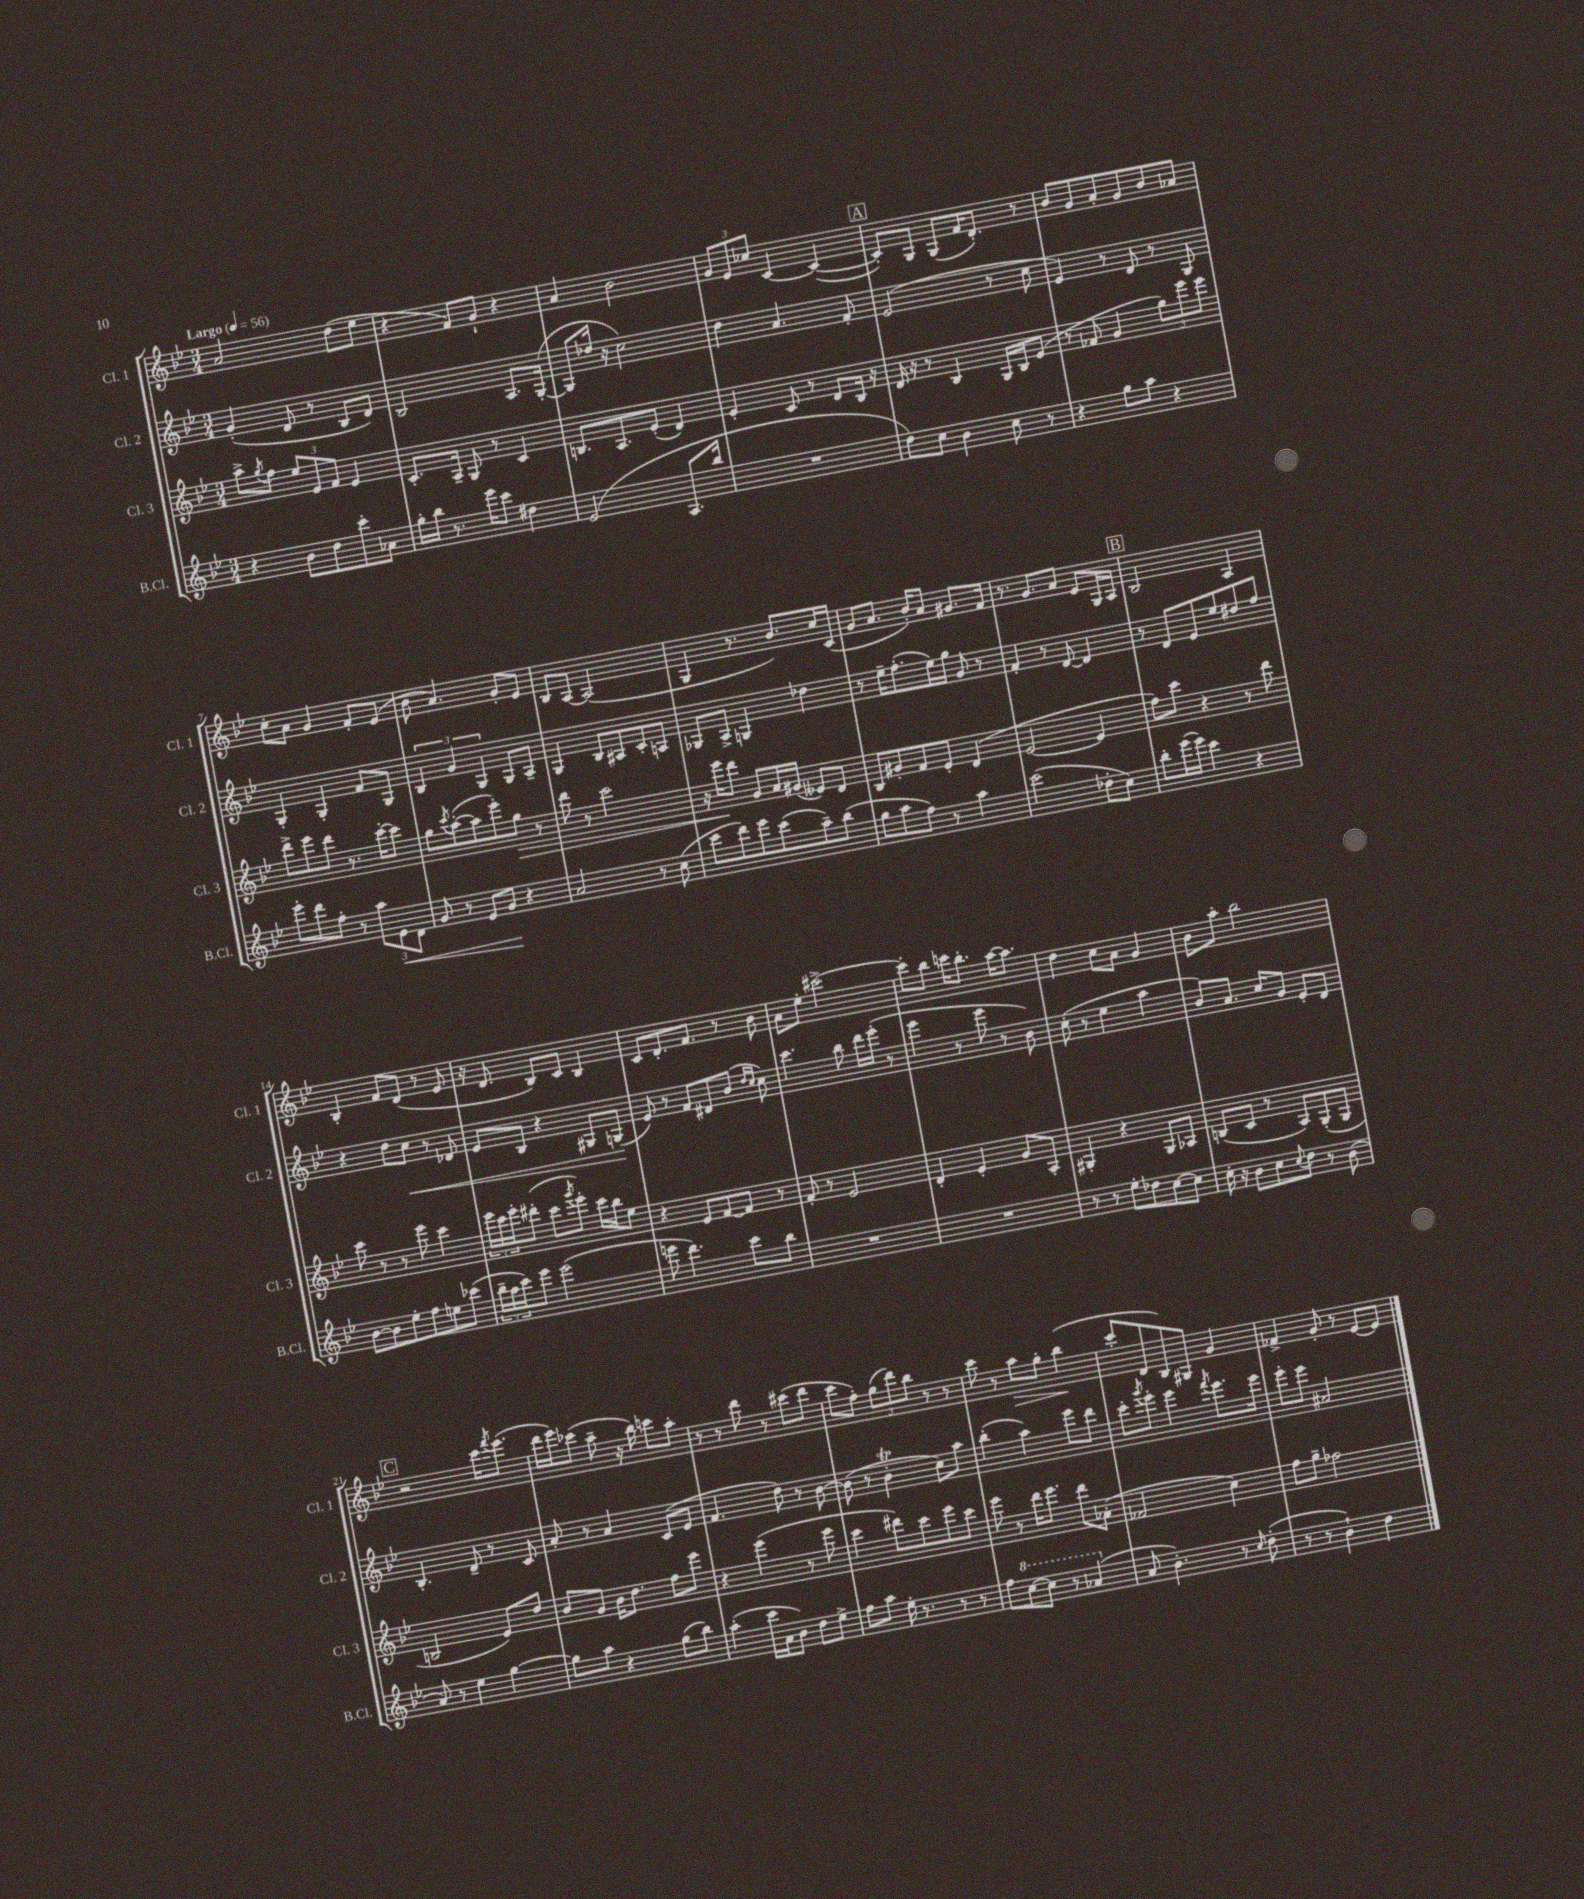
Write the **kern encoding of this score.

**kern	**dynam	**kern	**dynam	**kern	**dynam	**kern	**dynam
*part4	*part4	*part3	*part3	*part2	*part2	*part1	*part1
*staff4	*staff4	*staff3	*staff3	*staff2	*staff2	*staff1	*staff1
*I"B.Cl.	*	*I"Cl. 3	*	*I"Cl. 2	*	*I"Cl. 1	*
*I'B.Cl.	*	*I'Cl. 3	*	*I'Cl. 2	*	*I'Cl. 1	*
*clefG2	*	*clefG2	*	*clefG2	*	*clefG2	*
*k[b-e-]	*	*k[b-e-]	*	*k[b-e-]	*	*k[b-e-]	*
*M3/4	*	*M3/4	*	*M3/4	*	*M3/4	*
*MM56	*	*MM56	*	*MM56	*	*MM56	*
=1	=1	=1	=1	=1	=1	=1	=1
!	!	!	!	!	!	!LO:TX:a:B:t=Largo	!
4r	.	8aa^\L	.	(4g'/	.	2a/	.
.	.	8qgg/	.	.	.	.	.
.	.	8ff\J	.	.	.	.	.
8b-\L	.	12ee-/L	.	8d/	.	.	.
.	.	12e-/	.	.	.	.	.
8dd\	.	.	.	8r	.	.	.
.	.	12f/J	.	.	.	.	.
8ccc'\	.	4e-/	.	8B-/L	.	(8dd\L	.
8a-X\J	.	.	.	8d/J)	.	8ee-\J	.
=2	=2	=2	=2	=2	=2	=2	=2
16gg'\LL	.	8.c'/L	.	2B-/	.	4r	.
16bb-\JJ	.	.	.	.	.	.	.
8.r	.	.	.	.	.	.	.
.	.	16A~/Jk	.	.	.	.	.
.	.	8G/	.	.	.	8f/L)	.
16eee-\KL	.	.	.	.	.	.	.
8ccc\J	.	8r	.	.	.	8g`/J	.
4dd#X\	.	4c/	.	8.A/L	.	4r	.
.	.	.	.	([16G'/Jk	.	.	.
=3	=3	=3	=3	=3	=3	=3	=3
(2e-/	.	8.Bn/L	.	8G/L]	.	4a/	.
.	.	.	.	16dd-X/Jk	.	.	.
.	.	8.A/	.	16r	.	.	.
.	.	.	.	2cc\)	.	2b-\	.
.	.	(8e-'/J	.	.	.	.	.
8.A/L	.	4d/)	.	.	.	.	.
16bb-/Jk	.	.	.	.	.	.	.
=4	=4	=4	=4	=4	=4	=4	=4
2.r	.	4e-'/	.	4dd\	.	12g/L	.
.	.	.	.	.	.	12e-/	.
.	.	.	.	.	.	12cc-X/J	.
.	.	8c/	.	4.a/	.	[4c/	.
.	.	8r	.	.	.	.	.
.	.	8d/L	.	.	.	(4c/_	.
.	.	16B-/Jk	.	8f'/	.	.	.
.	.	16r	.	.	.	.	.
!!LO:REH:place=s1:t=A
=5	=5	=5	=5	=5	=5	=5	=5
8dd\L)	.	16d/	.	(2e-/	.	8c'/L])	.
.	.	16r	.	.	.	.	.
8cc\J	.	8r	.	.	.	8G/J	.
4b-\	.	4B-/	.	.	.	(8G/L	.
.	.	.	.	.	.	16f/K	.
.	.	.	.	.	.	8.d'/J)	.
8cc\	.	16G/LL	.	8r	.	.	.
.	.	16B-/J	.	.	.	.	.
8r	.	(8e-/J	.	8cc\	.	8r	.
=6	=6	=6	=6	=6	=6	=6	=6
4r	.	8r	.	4e-/)	.	8b-/L	.
.	.	8f-X/	.	.	.	8g/	.
8gg\L	.	4g/	.	8r	.	8a'/	.
8aa\J	.	.	.	8d/	.	8g/	.
4r	.	12gg\L)	.	8r	.	8b-/	.
.	.	12eee-\	.	.	.	.	.
.	.	.	.	8G/	.	8a-X/J	.
.	.	12eee-\J	.	.	.	.	.
!!LO:LB:g=z
=7	=7	=7	=7	=7	=7	=7	=7
8eee-'\L	.	8ddd^\L	.	4G'/	.	8cc'\L	.
8ddd\	.	8eee-\	.	.	.	8a\J	.
8ff'\J	.	8ddd\J	.	4G'/	.	4g/	.
8r	.	8.r	.	.	.	.	.
12aa\L	.	.	.	8f/L	.	8f'/L	.
.	.	[16ccc'\KL	.	.	.	.	.
!	!LO:HP:b	!	!	!	!	!	!
12e-\	<	.	.	.	.	.	.
.	.	8ccc\J]	.	8G/J	.	(8e-/J	.
12d\J	.	.	.	.	.	.	.
=8	=8	=8	=8	=8	=8	=8	=8
8g/	.	8gg\L	.	6B-/	.	8b-\	.
.	.	8qccc/	.	.	.	.	.
8r	.	([8aa'\	.	.	.	4.a/)	.
.	.	.	.	6g/	.	.	.
8e-/L	.	8aa\]	.	.	.	.	.
.	.	.	.	6G/	.	.	.
8g/J	.	8eee-'\)	.	.	.	.	.
!	!	!	!LO:HP:b	!	!	!	!
4r	[	8gg\J	>	8G/L	.	8g'/L	.
.	.	8r	.	8A~/J	.	8e-/J	.
=9	=9	=9	=9	=9	=9	=9	=9
2a/	.	8ddd\	.	4G/	.	8B-/L	.
.	.	8r	.	.	.	[8A/J	.
.	.	2ccc\	.	8B-/L	.	(2A/]	.
.	.	.	.	8A#X/	.	.	.
8r	.	.	.	8c'/	.	.	.
(8cc\	.	.	.	8An/J	.	.	.
=10	=10	=10	=10	=10	=10	=10	=10
8ccc\L	.	16r	.	8G-X/L	.	4G/	.
.	.	16eee-\KL	.	.	.	.	.
8ddd\)	.	8ddd\J	]	8A^/J	.	.	.
8eee-\	.	8g/L	.	4Gn/	.	8.r	.
(8ccc\	.	16a/L	.	.	.	.	.
.	.	(16g#X/JJ	.	.	.	8.b-/L)	.
8aa~\)	.	8e--X/L)	.	4dd-X\	.	.	.
(8bb-\J	.	8d/J	.	.	.	16cc/L	.
.	.	.	.	.	.	(16c/JJ	.
=11	=11	=11	=11	=11	=11	=11	=11
8gg\L	.	8B-/L	.	8r	.	8g/L	.
8aa\	.	8g#X'/	.	16ee-~\KL	.	8.a/J	.
.	.	.	.	(8.ff'\	.	.	.
8ff\J)	.	8f/	.	.	.	.	.
.	.	.	.	.	.	16b-'/KL)	.
8r	.	8e-'/J	.	16ee-\L)	.	8a/J	.
.	.	.	.	16gg\JJ	.	.	.
4aa\	.	(4d/	.	8g/	.	8.g#X/L	.
.	.	.	.	8r	.	.	.
.	.	.	.	.	.	16f/Jk	.
=12	=12	=12	=12	=12	=12	=12	=12
(2ccc\	.	[2e-/	.	4f'/	.	8.r	.
.	.	.	.	.	.	8.g/L	.
.	.	.	.	8r	.	.	.
.	.	.	.	[8d/	.	8a/J	.
8dd-X'\L	.	4e-/]	.	4d/]	.	8e-/L	.
8cc\J)	.	.	.	.	.	16G/L	.
.	.	.	.	.	.	16A/JJ	.
!!LO:REH:place=s1:t=B
=13	=13	=13	=13	=13	=13	=13	=13
8bb-'\L	.	8ff\L)	.	8r	.	2B-/	.
(16eee-\L	.	8ccc\J	.	8d/L	.	.	.
16eee-\JJ)	.	.	.	.	.	.	.
4ccc\	.	4r	.	8e-/	.	.	.
.	.	.	.	8ee-/	.	.	.
4r	.	8r	.	8dd#X/	.	4A/	.
.	.	8ddd\	.	8ff/J	.	.	.
!!LO:LB:g=z
=14	=14	=14	=14	=14	=14	=14	=14
[8b-\L	.	8ccc\	.	4r	.	4B-'/	.
8b-\]	.	8r	.	.	.	.	.
8ee-'\	.	8r	.	8dd\L	.	8f/L	.
!	!	!	!	!	!LO:HP:b	!	!
8ff\	.	8eee-\	.	8cc\J	<	(8d/J	.
8een\	.	4ccc\	.	8r	.	8r	.
(8ccc-X\J	.	.	.	8d-X/	.	8e-/	.
=15	=15	=15	=15	=15	=15	=15	=15
24bb-~\LL	.	24eee-\LL	.	8e-/L	.	16r	.
24aa\	.	24ccc\	.	.	.	.	.
.	.	.	.	.	.	8.d/	.
24ccc\J)	.	24eee-'\J	.	.	.	.	.
8eee-\J	.	(8ddd#X'\J	.	8B-/J	.	.	.
(2eee-\	.	8ccc\L	.	4r	.	8B-/L)	.
.	.	8qggg/	.	.	.	.	.
.	.	8eee-'\J)	.	.	.	8c/J	.
.	.	16ccc\LL	.	8G#X/L	.	4B-/	.
.	.	16bb-\J	.	.	.	.	.
.	.	8ee-\J	.	(8Gn/J	.	.	.
.	.	.	.	.	[	.	.
=16	=16	=16	=16	=16	=16	=16	=16
8eeen\	.	4r	.	8e-/)	.	8c/L	.
4.ddd\)	.	.	.	8r	.	8.d'/	.
.	.	8e-/L	.	8f/L	.	.	.
.	.	.	.	.	.	8.f/J	.
.	.	[8f/	.	8d#X/	.	.	.
8ccc\L	.	8f/J]	.	(8b-/J	.	8r	.
.	.	.	.	16qqdd/LL	.	.	.
.	.	.	.	16qqcc/JJ	.	.	.
8bb-\J	.	8r	.	8cc\)	.	8b-\	.
=17	=17	=17	=17	=17	=17	=17	=17
2.r	.	8f'/	.	4.ccc\	.	8a\L	.
.	.	8r	.	.	.	8ee-'\J	.
.	.	2e-/	.	.	.	[2ccc#X^\	.
.	.	.	.	8bb-\	.	.	.
.	.	.	.	16ddd\LL	.	.	.
.	.	.	.	(16eee-'\JJ	.	.	.
.	.	.	.	8r	.	.	.
=18	=18	=18	=18	=18	=18	=18	=18
2.r	.	4d'/	.	4eee-\	.	8ccc#'\L]	.
.	.	.	.	.	.	8bb-\J	.
.	.	4e-'/	.	8r	.	16cccn\KL	.
.	.	.	.	.	.	8.bb-'\J	.
.	.	.	.	8eee-\	.	.	.
.	.	8g/L	.	8r	.	[16aa\KL	.
.	.	.	.	.	.	8.aa\J]	.
.	.	8A'/J	.	8b-\)	.	.	.
=19	=19	=19	=19	=19	=19	=19	=19
8r	.	4G#X'/	.	(8cc'\	.	4dd\	.
8r	.	.	.	8r	.	.	.
8ee-'\L	.	4r	.	4ee-\	.	8cc\L	.
8dd-X\	.	.	.	.	.	8a\J	.
[8cc\	.	8G#/L	.	4aa\	.	4g/	.
8cc\J]	.	8A-X/J	.	.	.	.	.
=20	=20	=20	=20	=20	=20	=20	=20
16cc'\	.	(8Bn/L	.	8b-/L)	.	8b-\L	.
16r	.	.	.	.	.	.	.
8b-\L	.	8c/J	.	8.a/J	.	8aa'\J	.
8cc\	.	8r	.	.	.	2bb-\	.
.	.	.	.	16cc/KL	.	.	.
8qqcc/	.	.	.	.	.	.	.
8dd\J	.	8A/L)	.	8g/J	.	.	.
8r	.	(8G'/	.	8e-'/L	.	.	.
(8b-\	.	8G/J	.	8d/J	.	.	.
!!LO:LB:g=z
!!LO:REH:place=s1:t=C
=21	=21	=21	=21	=21	=21	=21	=21
8a/)	.	2Bn/	.	4.B-'/	.	2r	.
8r	.	.	.	.	.	.	.
4ee-\	.	.	.	.	.	.	.
.	.	.	.	8d~/	.	.	.
[4gg\	.	8e-/L)	.	8r	.	16ccc\KL	.
.	.	.	.	.	.	8qfff/	.
.	.	.	.	.	.	(8.eee-\J	.
.	.	8dd/J	.	8c/	.	.	.
=22	=22	=22	=22	=22	=22	=22	=22
8gg\L]	.	8b-/L	.	8a'/	.	16ddd\LL	.
.	.	.	.	.	.	16eee-\J)	.
8aa\J	.	8g/J	.	8r	.	(8ccc-X\J	.
4r	.	16b-\KL	.	4a/	.	8aa~\	.
.	.	8.dd\J	.	.	.	.	.
.	.	.	.	.	.	16r	.
.	.	.	.	.	.	16bb-\)	.
(8gg\L	.	8ff\L	.	(8c/L	.	8cccn\L	.
8bb-\J)	.	8eee-\J	.	8e-/J	.	8aa'\J	.
=23	=23	=23	=23	=23	=23	=23	=23
(4aa'\	.	4r	.	4.f/	.	8r	.
.	.	.	.	.	.	8r	.
16ccc\LL	.	(4eee-\	.	.	.	8ddd\	.
16a\J	.	.	.	.	.	.	.
8b-\J)	.	.	.	8dd\)	.	8r	.
8dd\L	.	8r	.	8r	.	(8ccc#X\L	.
8ee-^\J	.	8eee-\	.	[8b-\	.	8ddd\J	.
=24	=24	=24	=24	=24	=24	=24	=24
8ff\L	.	4ccc\	.	(8b-\]	.	8ccc\L	.
8aa\J	.	.	.	8r	.	8ff'\J)	.
16ee-'\	.	8ddd#X\L)	.	4b-T'\	.	(12gg\L	.
8.r	.	.	.	.	.	.	.
.	.	.	.	.	.	12ddd\)	.
.	.	8ccc\	.	.	.	.	.
.	.	.	.	.	.	12bb-\J	.
8r	.	8eee-\	.	8cc\L)	.	8r	.
8r	.	8ccc\J	.	8aa\J	.	8r	.
=25	=25	=25	=25	=25	=25	=25	=25
8ff\L	.	8eee-\	.	(4bb-'\	.	8ccc\	.
*8va	*	*	*	*	*	*	*
[8ccc\	.	8r	.	.	.	8r	.
!	!	!	!	!	!	!	!LO:HP:b
8ccc\J]	.	16ddd\KL	.	4aa\)	.	8aa\L	>
.	.	8.eee-\J	.	.	.	.	.
8r	.	.	.	.	.	8gg'\J	.
(4aa-X/	.	8ddd\L	.	8eee-\L	.	(4bb-\	.
.	.	(8a-X'\J	.	8ddd\J	.	.	.
.	.	.	.	.	.	.	]
=26	=26	=26	=26	=26	=26	=26	=26
*X8va	*	*	*	*	*	*	*
8a/	.	2f-X/	.	8ccc'\L	.	8ccc'/L	.
.	.	.	.	8qggg/	.	.	.
4.b-'\)	.	.	.	8eee-'\J	.	8d/	.
.	.	.	.	4eee-\	.	8B-/)	.
.	.	.	.	.	.	8G#X/J	.
.	.	.	.	8qfff/	.	.	.
8r	.	4cc\)	.	8.eee-\L	.	4g/	.
16qqcc/	.	.	.	.	.	.	.
(8dd'\	.	.	.	.	.	.	.
.	.	.	.	16eee-\Jk	.	.	.
=27	=27	=27	=27	=27	=27	=27	=27
8r	.	8ff\L	.	8eee-'\L	.	4f-X^/	.
8r	.	8gg~\J	.	8eee-\J	.	.	.
4b-`\)	.	2ff-X\	.	2a#X/	.	8g'/	.
.	.	.	.	.	.	8r	.
4dd\	.	.	.	.	.	[8e-/L	.
.	.	.	.	.	.	8e-/J]	.
==	==	==	==	==	==	==	==
*-	*-	*-	*-	*-	*-	*-	*-
